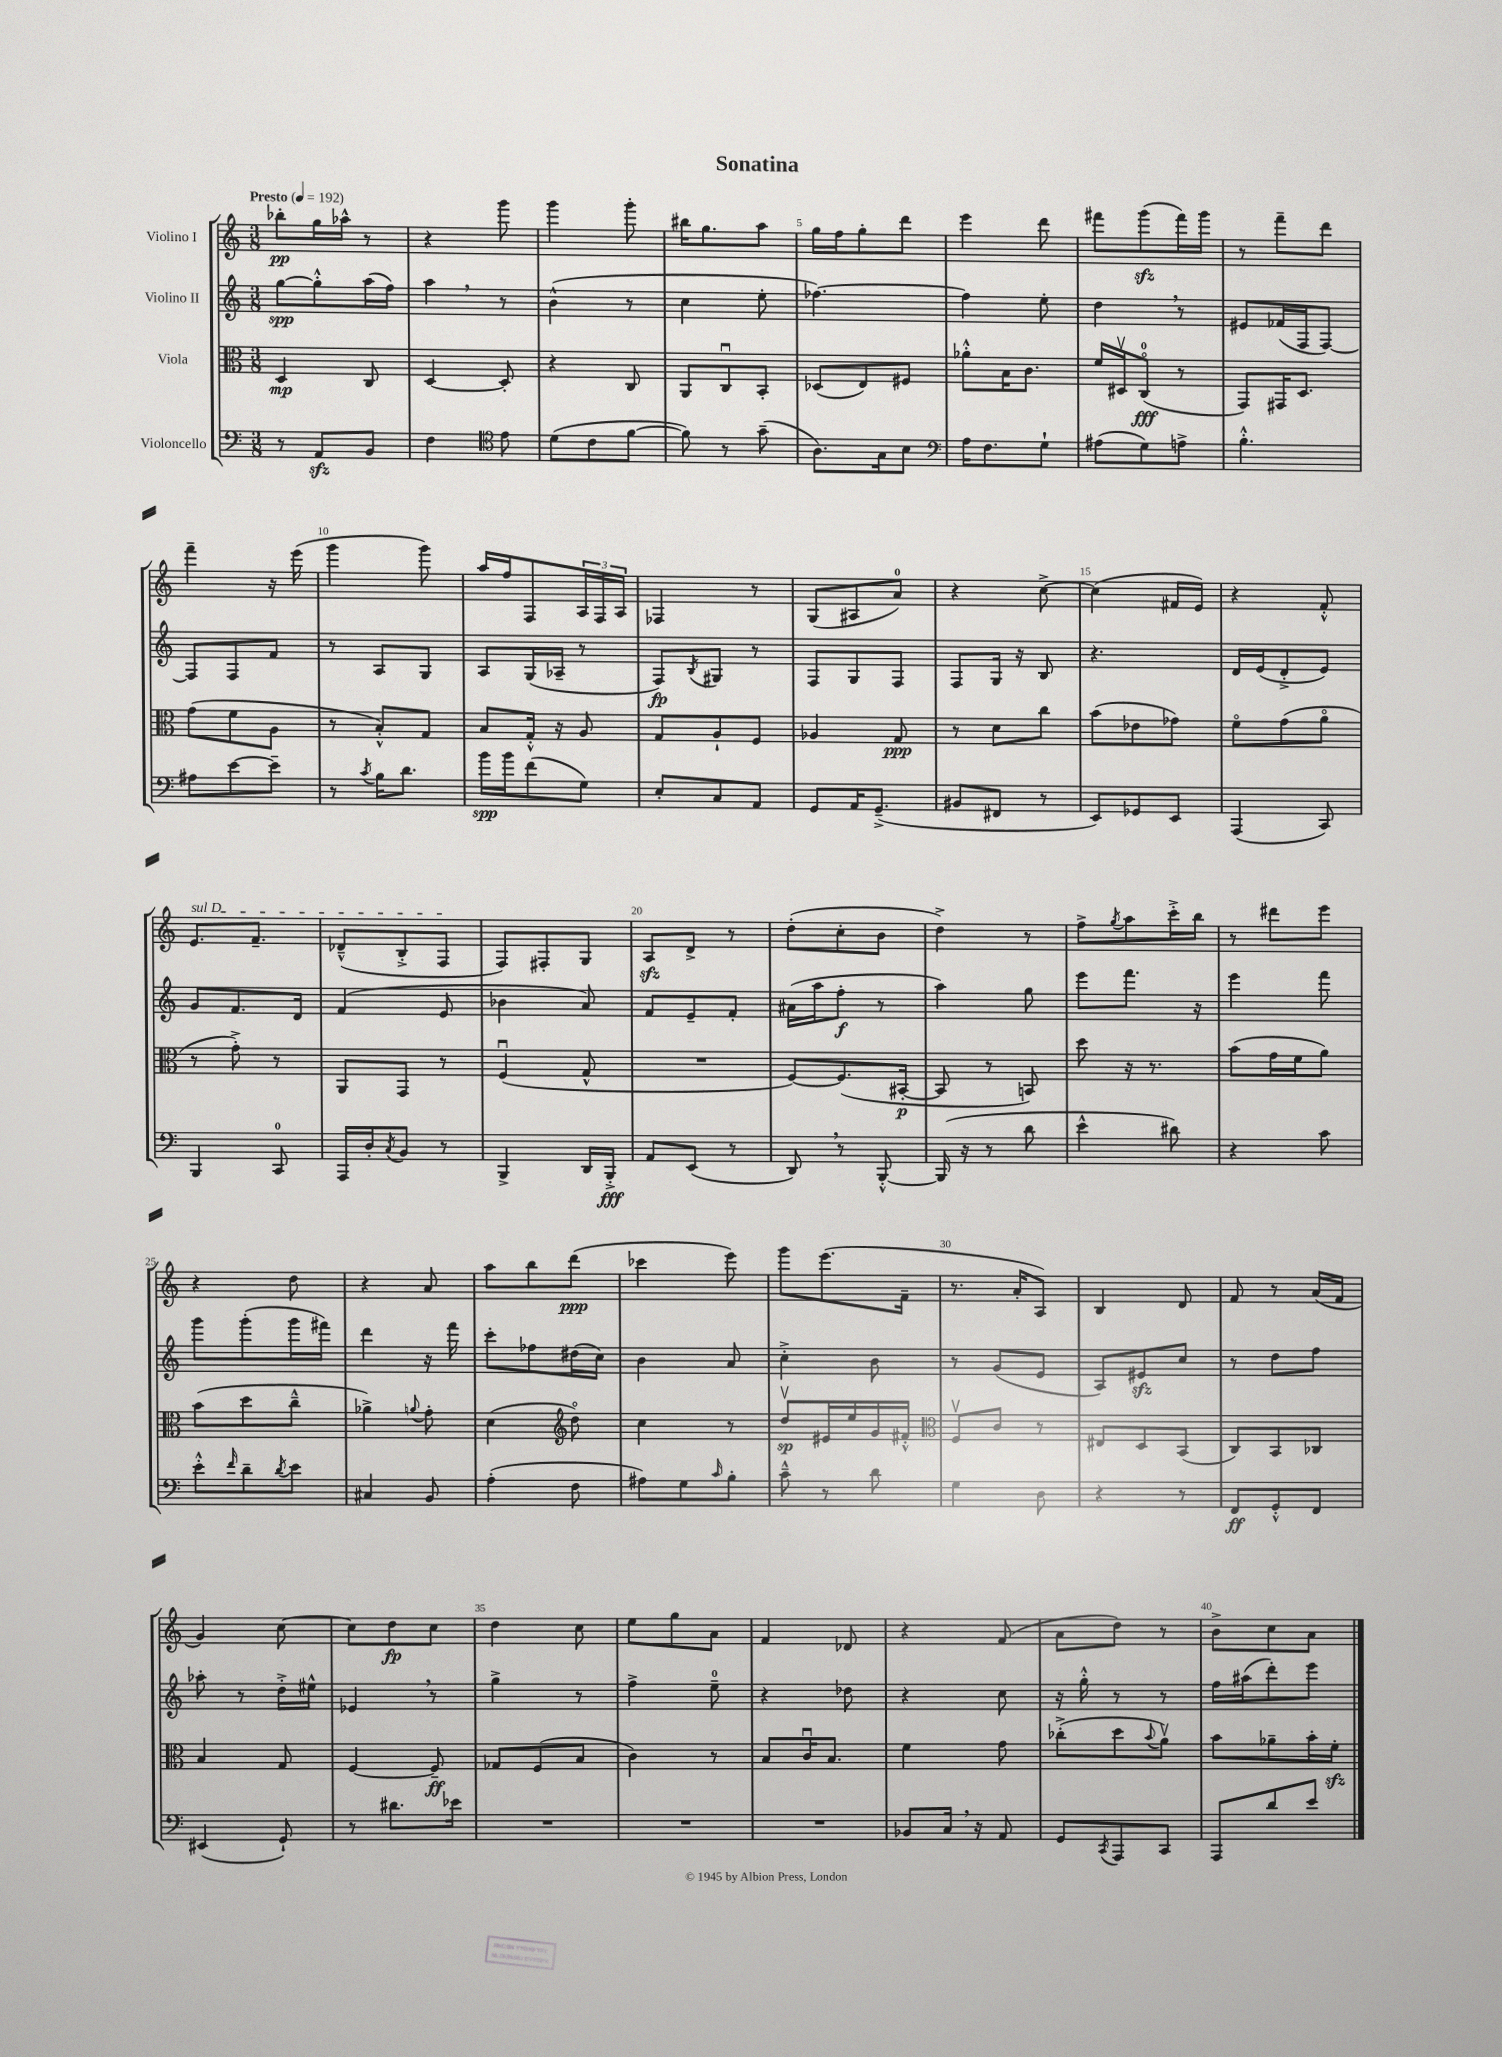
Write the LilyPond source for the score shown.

\header { title = "Sonatina" }
<<
\new StaffGroup <<
\new Staff = "s0" \with { instrumentName = "Violino I" } {
    \clef treble \key c \major \numericTimeSignature \time 3/8 \tempo "Presto" 4 = 192
    bes''8-.\pp g''16 aes''16-^ r8 |
    r4 g'''8 |
    g'''4 g'''8-. |
    bis''16 g''8. a''8 |
    g''16 f''16 g''8-. d'''8 |
    e'''4 d'''8 |
    fis'''8 g'''8\sfz( fis'''16) g'''16 |
    r8 f'''8-- d'''8 |
    f'''4-- r16 e'''16( |
    g'''4 g'''8) |
    a''16 f''16 f8 \tuplet 3/2 { a16 f16 a16 } |
    fes4 r8 |
    g8( ais8 a'8-0) |
    r4 c''8~-> |
    c''4( fis'16 e'16) |
    r4 f'8-.-^ |
    \once \override TextSpanner.bound-details.left.text = \markup { \italic "sul D" } e'8.\startTextSpan f'8.-- |
    des'8---^( b8-.-> f8\stopTextSpan |
    f8) fis8-. g8 |
    a8\sfz d'8-> r8 |
    d''8-.( c''8-. b'8 |
    d''4->) r8 |
    f''8-> \acciaccatura { g''8 } a''8 c'''16-.-> b''16 |
    r8 dis'''8 e'''8 |
    r4 d''8 |
    r4 a'8 |
    a''8 b''8 d'''8\ppp( |
    ces'''4 e'''8) |
    g'''8 e'''8.( f'16-- |
    r8. a'16-. a8) |
    b4 d'8 |
    f'8 r8 a'16( f'16 |
    g'4) c''8~ |
    c''8 d''8\fp c''8 |
    d''4 c''8 |
    e''8 g''8 a'8 |
    f'4 des'8 |
    r4 f'8( |
    a'8 d''8) r8 |
    b'8-> c''8 a'8 \bar "|." |
}
\new Staff = "s1" \with { instrumentName = "Violino II" } {
    \clef treble \key c \major \numericTimeSignature \time 3/8
    g''8~\spp g''8-.-^ a''16( f''16) |
    a''4 \breathe r8 |
    b'4-^( r8 |
    c''4 e''8-. |
    fes''4.~) |
    fes''4 e''8-. |
    d''4 \breathe r8 |
    eis'8 fes'16( f16 f8~) |
    f8 f8 f'8 |
    r8 a8 g8 |
    a8 g16( aes16-- r8 |
    f8\fp) \acciaccatura { b8 } gis8 r8 |
    f8 g8 f8 |
    f8 g16 r16 b8 |
    r4. |
    d'16 e'16( d'8-.-> e'8) |
    g'8 f'8. d'16 |
    f'4( e'8 |
    bes'4 a'8) |
    f'8 e'8-- f'8-. |
    ais'16( a''16 f''8-.\f r8 |
    a''4) g''8 |
    e'''8 f'''8. r16 |
    e'''4 f'''8 |
    g'''8 g'''8-.( g'''16 fis'''16) |
    d'''4 r16 f'''16 |
    c'''8-. fes''8 dis''16( c''16) |
    b'4 a'8 |
    c''4-.-> b'8 |
    r8 g'8( e'8 |
    a8) eis'8\sfz c''8 |
    r8 d''8 f''8 |
    aes''8-. r8 d''16-.-> eis''16-^ |
    ees'4 \breathe r8 |
    g''4-> r8 |
    f''4-> e''8-0-- |
    r4 des''8 |
    r4 c''8 |
    r16 g''16-.-^ r8 r8 |
    f''16 ais''16( d'''8-.) e'''8 \bar "|." |
}
\new Staff = "s2" \with { instrumentName = "Viola" } {
    \clef alto \key c \major \numericTimeSignature \time 3/8
    d4\mp c8 |
    d4~ d8-. |
    r4 c8 |
    a,8 c8\downbow b,8-. |
    des8( e8) fis8 |
    aes'8-.-^ b16 c'8. |
    f'16 dis16\upbow c8-0\flageolet\fff( r8 |
    g,8) gis,16 d8. |
    g'8( f'8 a8 |
    r8 b8-.-^) g8 |
    b8 g16-.-^ r16 a8 |
    g8 a8-! f8 |
    aes4 g8\ppp |
    r8 d'8 c''8 |
    b'8( ees'8 ges'8) |
    f'8\flageolet g'8( a'8\flageolet |
    r8 g'8-.->) r8 |
    a,8 g,8 r8 |
    f4\downbow( g8-^ |
    R4. |
    f8~) f8.( bis,16~-.\p |
    bis,8 r8 b,8) |
    d''8 r16 r8. |
    b'8( g'16 f'16 a'8) |
    b'8( d''8 c''8---^ |
    aes'4->) \appoggiatura { a'8 } g'8-. |
    d'4( \clef treble d''8\flageolet) |
    c''4 r8 |
    d''8\upbow\sp eis'16 e''16 g'16 fis'16-.-^ |
    \clef alto f8\upbow c'8 r8 |
    eis8 d8 b,8( |
    c8) b,8 ces8 |
    b4 g8 |
    f4~ f8--\ff |
    ges8 f8( b8 |
    c'4) r8 |
    b8 c'16\downbow b8. |
    f'4 g'8 |
    ces''8-.->( d''8 \appoggiatura { b'8 } a'8\upbow) |
    b'8 aes'8-- b'16-. f'16-.\sfz \bar "|." |
}
\new Staff = "s3" \with { instrumentName = "Violoncello" } {
    \clef bass \key c \major \numericTimeSignature \time 3/8
    r8 a,8\sfz b,8 |
    f4 \clef tenor e'8 |
    d'8( c'8 f'8~ |
    f'8) r8 g'8--( |
    a8.) g16 b8 |
    \clef bass a16 f8. g8-! |
    ais8( g8) a8-> |
    b4.-.-^ |
    ais8 e'8~ e'8-- |
    r8 \acciaccatura { c'8 } b16 d'8. |
    b'16\spp b'16 f'8( g8) |
    e8-. c8 a,8 |
    g,8 a,16 g,8.--->( |
    bis,8 fis,8 r8 |
    e,8) ges,8 e,8 |
    a,,4( c,8) |
    b,,4 c,8-0 |
    a,,16 d16-. \acciaccatura { c8 } b,8 r8 |
    b,,4-> d,16 b,,16-.->\fff |
    a,8 e,8( r8 |
    d,8) \breathe r8 b,,8~-.-^ |
    b,,16( r16 r8 d'8 |
    e'4-^ dis'8) |
    r4 c'8 |
    e'8-.-^ \grace { f'16 } d'8-- \acciaccatura { d'8 } e'8 |
    cis4 b,8 |
    a4-.( f8 |
    ais8) g8 \grace { c'16 } b8-. |
    c'8---^ r8 d'8 |
    g4 d8 |
    r4 r8 |
    f,8\ff g,8-.-^ f,8 |
    eis,4( g,8-!) |
    r8 dis'8. ees'16 |
    R4. |
    R4. |
    R4. |
    bes,8 c16 \breathe r16 a,8 |
    g,8 \acciaccatura { c,8 } a,,8 c,8 |
    a,,8 d'8 e'8 \bar "|." |
}
>>
>>
\layout { \context { \Score \override BarNumber.break-visibility = ##(#f #t #t) barNumberVisibility = #(every-nth-bar-number-visible 5) } }
